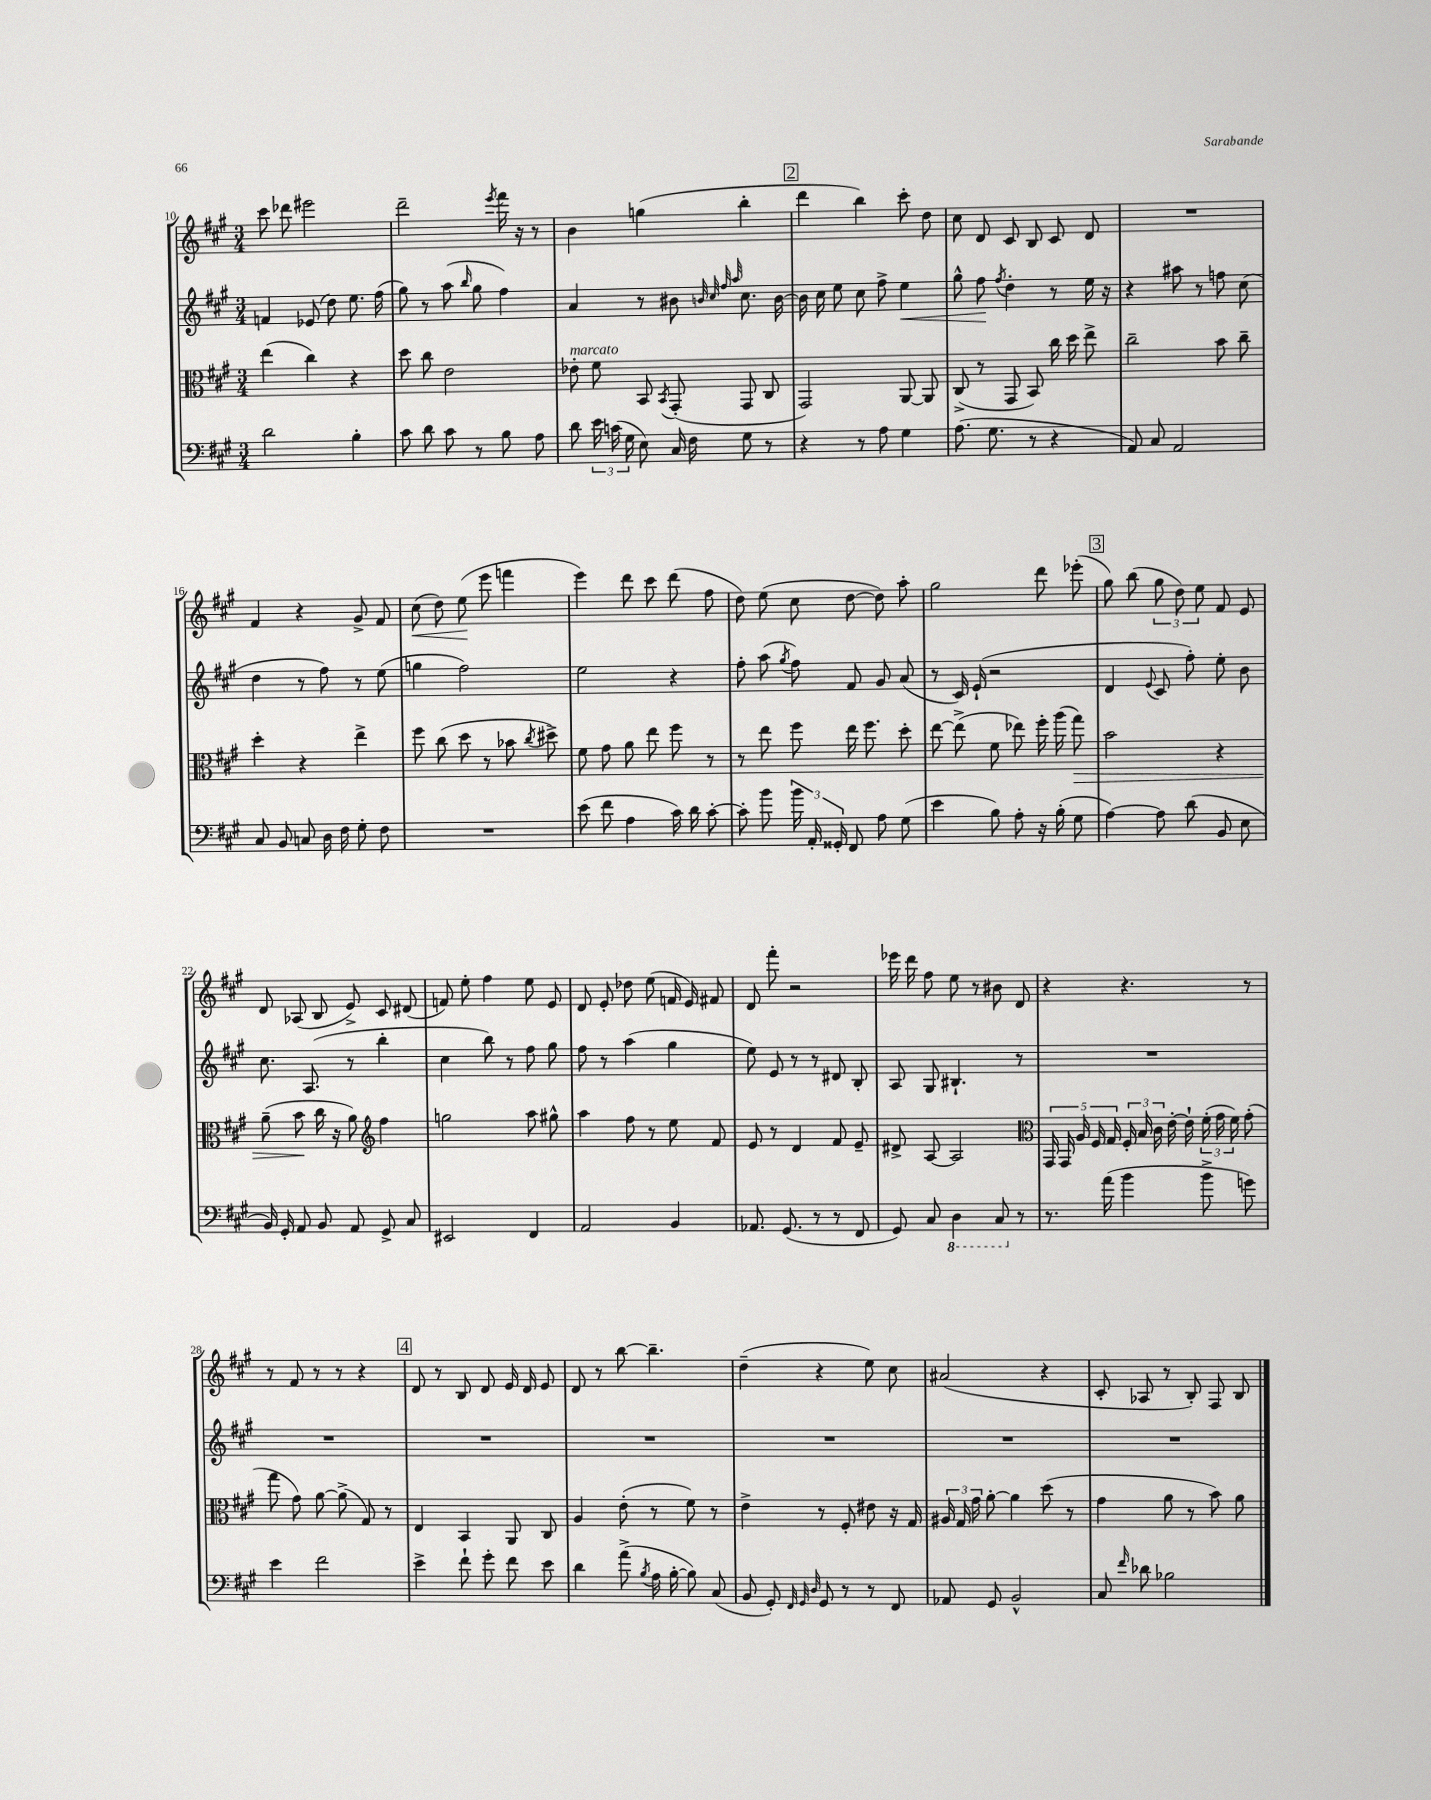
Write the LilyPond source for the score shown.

<<
\new StaffGroup <<
\new Staff = "s0" {
    \clef treble \key a \major \numericTimeSignature \time 3/4
    \autoBeamOff cis'''8 des'''8 eis'''2 |
    d'''2-- \acciaccatura { e'''8 } fis'''16 r16 r8 |
    b'4 g''4( b''4-. |
    \mark \markup { \box "2" } d'''4 b''4) cis'''8-. d''8 |
    cis''8 d'8 cis'8 b8 cis'8 d'8 |
    R2. |
    fis'4 r4 gis'8-> fis'8 |
    cis''8\<( d''8) e''8\!( e'''8 f'''4 |
    e'''4) d'''8 cis'''8 d'''8( fis''8 |
    d''8) e''8( cis''8 d''8~ d''8) a''8-. |
    gis''2 d'''8 ees'''8-.( |
    \mark \markup { \box "3" } gis''8) b''8( \tuplet 3/2 { gis''8 d''8) e''8 } fis'8 e'8 |
    d'8 aes8( b8 e'8->) cis'8 dis'8( |
    f'8) e''8-. fis''4 e''8 e'8 |
    d'8 e'8-. des''8 e''8( f'16 e'16) fis'8 |
    d'8 fis'''8-. r2 |
    ees'''16 d'''16 fis''8 e''8 r8 bis'8 d'8 |
    r4 r4. r8 |
    r8 fis'8 r8 r8 r4 |
    \mark \markup { \box "4" } d'8 r8 b8 d'8 e'16 d'16 e'8 |
    d'8 r8 b''8~ b''4.-- |
    d''4--( r4 e''8) cis''8 |
    ais'2( r4 |
    cis'8-. aes8 r8 b8-.) fis8 b8 \bar "|." |
}
\new Staff = "s1" {
    \clef treble \key a \major \numericTimeSignature \time 3/4
    \autoBeamOff f'4 ees'8( d''8) e''8. fis''16( |
    gis''8) r8 a''8( \grace { b''16 } gis''8 fis''4) |
    a'4 r8 bis'8 \grace { b'32 cis''32 fis''32 a''32 } cis''8. b'16~ |
    \mark \markup { \box "2" } b'16 cis''16 e''8 cis''8 fis''8-> e''4\< |
    gis''8-^ fis''8\! \acciaccatura { fis''8 } d''4-. r8 e''16 r16 |
    r4 ais''8 r8 f''8 cis''8( |
    d''4 r8 fis''8) r8 e''8( |
    g''4 fis''2) |
    e''2 r4 |
    fis''8-. a''8( \acciaccatura { gis''8 } fis''8) fis'8 gis'8 a'8( |
    r8 cis'16) e'16-!( r2 |
    \mark \markup { \box "3" } d'4 \appoggiatura { e'8 } cis'8 fis''8-.) e''8-. b'8 |
    cis''8. a8.( r8 b''4-. |
    cis''4 b''8) r8 fis''8 gis''8 |
    fis''8 r8 a''4( gis''4 |
    e''8) e'8 r8 r8 dis'8 b8-. |
    a8 gis8 bis4.-! r8 |
    R2. |
    R2. |
    \mark \markup { \box "4" } R2. |
    R2. |
    R2. |
    R2. |
    R2. \bar "|." |
}
\new Staff = "s2" {
    \clef alto \key a \major \numericTimeSignature \time 3/4
    \autoBeamOff e''4( cis''4) r4 |
    d''8 cis''8 e'2 |
    ees'8-.^\markup { \italic "marcato" } fis'8 b,8 \acciaccatura { b,8 } gis,8-.( gis,8 cis8 |
    \mark \markup { \box "2" } gis,2) a,8~ a,8 |
    cis8->( r8 gis,8 b,8) cis''16 d''16 e''8-> |
    cis''2-- b'8 cis''8-- |
    d''4-. r4 e''4-> |
    fis''8 cis''8( d''8 r8 bes'8 \acciaccatura { cis''8 } dis''8->) |
    fis'8 gis'8 a'8 e''8 fis''8 r8 |
    r8 e''8 fis''8 e''16 fis''8. d''8-. |
    e''8~ e''8->( fis'8 ees''8) fis''16-. a''16( gis''8\>) |
    \mark \markup { \box "3" } b'2 r4 |
    a'8--( b'8\! cis''16 r16 a'8) \clef treble fis''4 |
    g''2 a''8 gis''8-^ |
    a''4 fis''8 r8 e''8 fis'8 |
    e'8 r8 d'4 fis'8 e'8-- |
    dis'8-> a8~ a2 |
    \clef alto \tuplet 5/4 { gis,16 gis,16 a16 fis16 gis16 } \tuplet 3/2 { fis16-. b16 cis'16 } e'16~-. e'16-! \tuplet 3/2 { fis'16-.( gis'16 fis'16) } gis'8-.( |
    gis''8 gis'8) a'8~ a'8->( gis8) r8 |
    \mark \markup { \box "4" } e4 b,4 a,8 cis8 |
    a4 e'8-.( r8 fis'8) r8 |
    e'4-> r8 fis8-. eis'8 r16 gis16 |
    \tuplet 3/2 { ais16 gis16 gis'16 } a'8~-. a'4 d''8( r8 |
    gis'4 a'8 r8 b'8) a'8 \bar "|." |
}
\new Staff = "s3" {
    \clef bass \key a \major \numericTimeSignature \time 3/4
    \autoBeamOff d'2 b4-. |
    cis'8 d'8 cis'8 r8 b8 a8 |
    d'8 \tuplet 3/2 { e'16 c'16( gis16 } e8) cis16 fis16 gis8 r8 |
    \mark \markup { \box "2" } r4 r8 a8 gis4 |
    a8.( gis8. r8 r4 |
    a,8) cis8 a,2 |
    cis8 b,8 c8 d16 fis16 gis8-. fis8 |
    R2. |
    e'8( fis'8 a4 cis'16) d'16 cis'8~-. |
    cis'8-. b'8 \tuplet 3/2 { b'16 a,16-. gisis,16-. } fis,8 a8 gis8( |
    e'4 b8) a8-. r16 b16-.( gis8 |
    \mark \markup { \box "3" } a4~) a8 d'8( b,8 e8 |
    b,16) gis,16-. a,8 b,8 a,8 gis,8-> cis8 |
    eis,2 fis,4 |
    a,2 b,4 |
    aes,8. gis,8.( r8 r8 fis,8 |
    gis,8) cis8 \ottava #-1 d,4 cis,8 \ottava #0 r8 |
    r8. a'16( b'4 b'8-> g'8) |
    e'4 fis'2 |
    \mark \markup { \box "4" } e'4-> fis'8-! gis'8-. fis'8 e'8 |
    d'4 a'8->( \acciaccatura { b8 } a16 b16~-. b8) cis8( |
    b,8 gis,8-.) \grace { fis,32 gis,32 d32 } gis,8 r8 r8 fis,8 |
    aes,8 gis,8 b,2-^ |
    cis8 \grace { fis'16 } des'8 bes2 \bar "|." |
}
>>
>>
\layout { \context { \Score currentBarNumber = #10 } }
